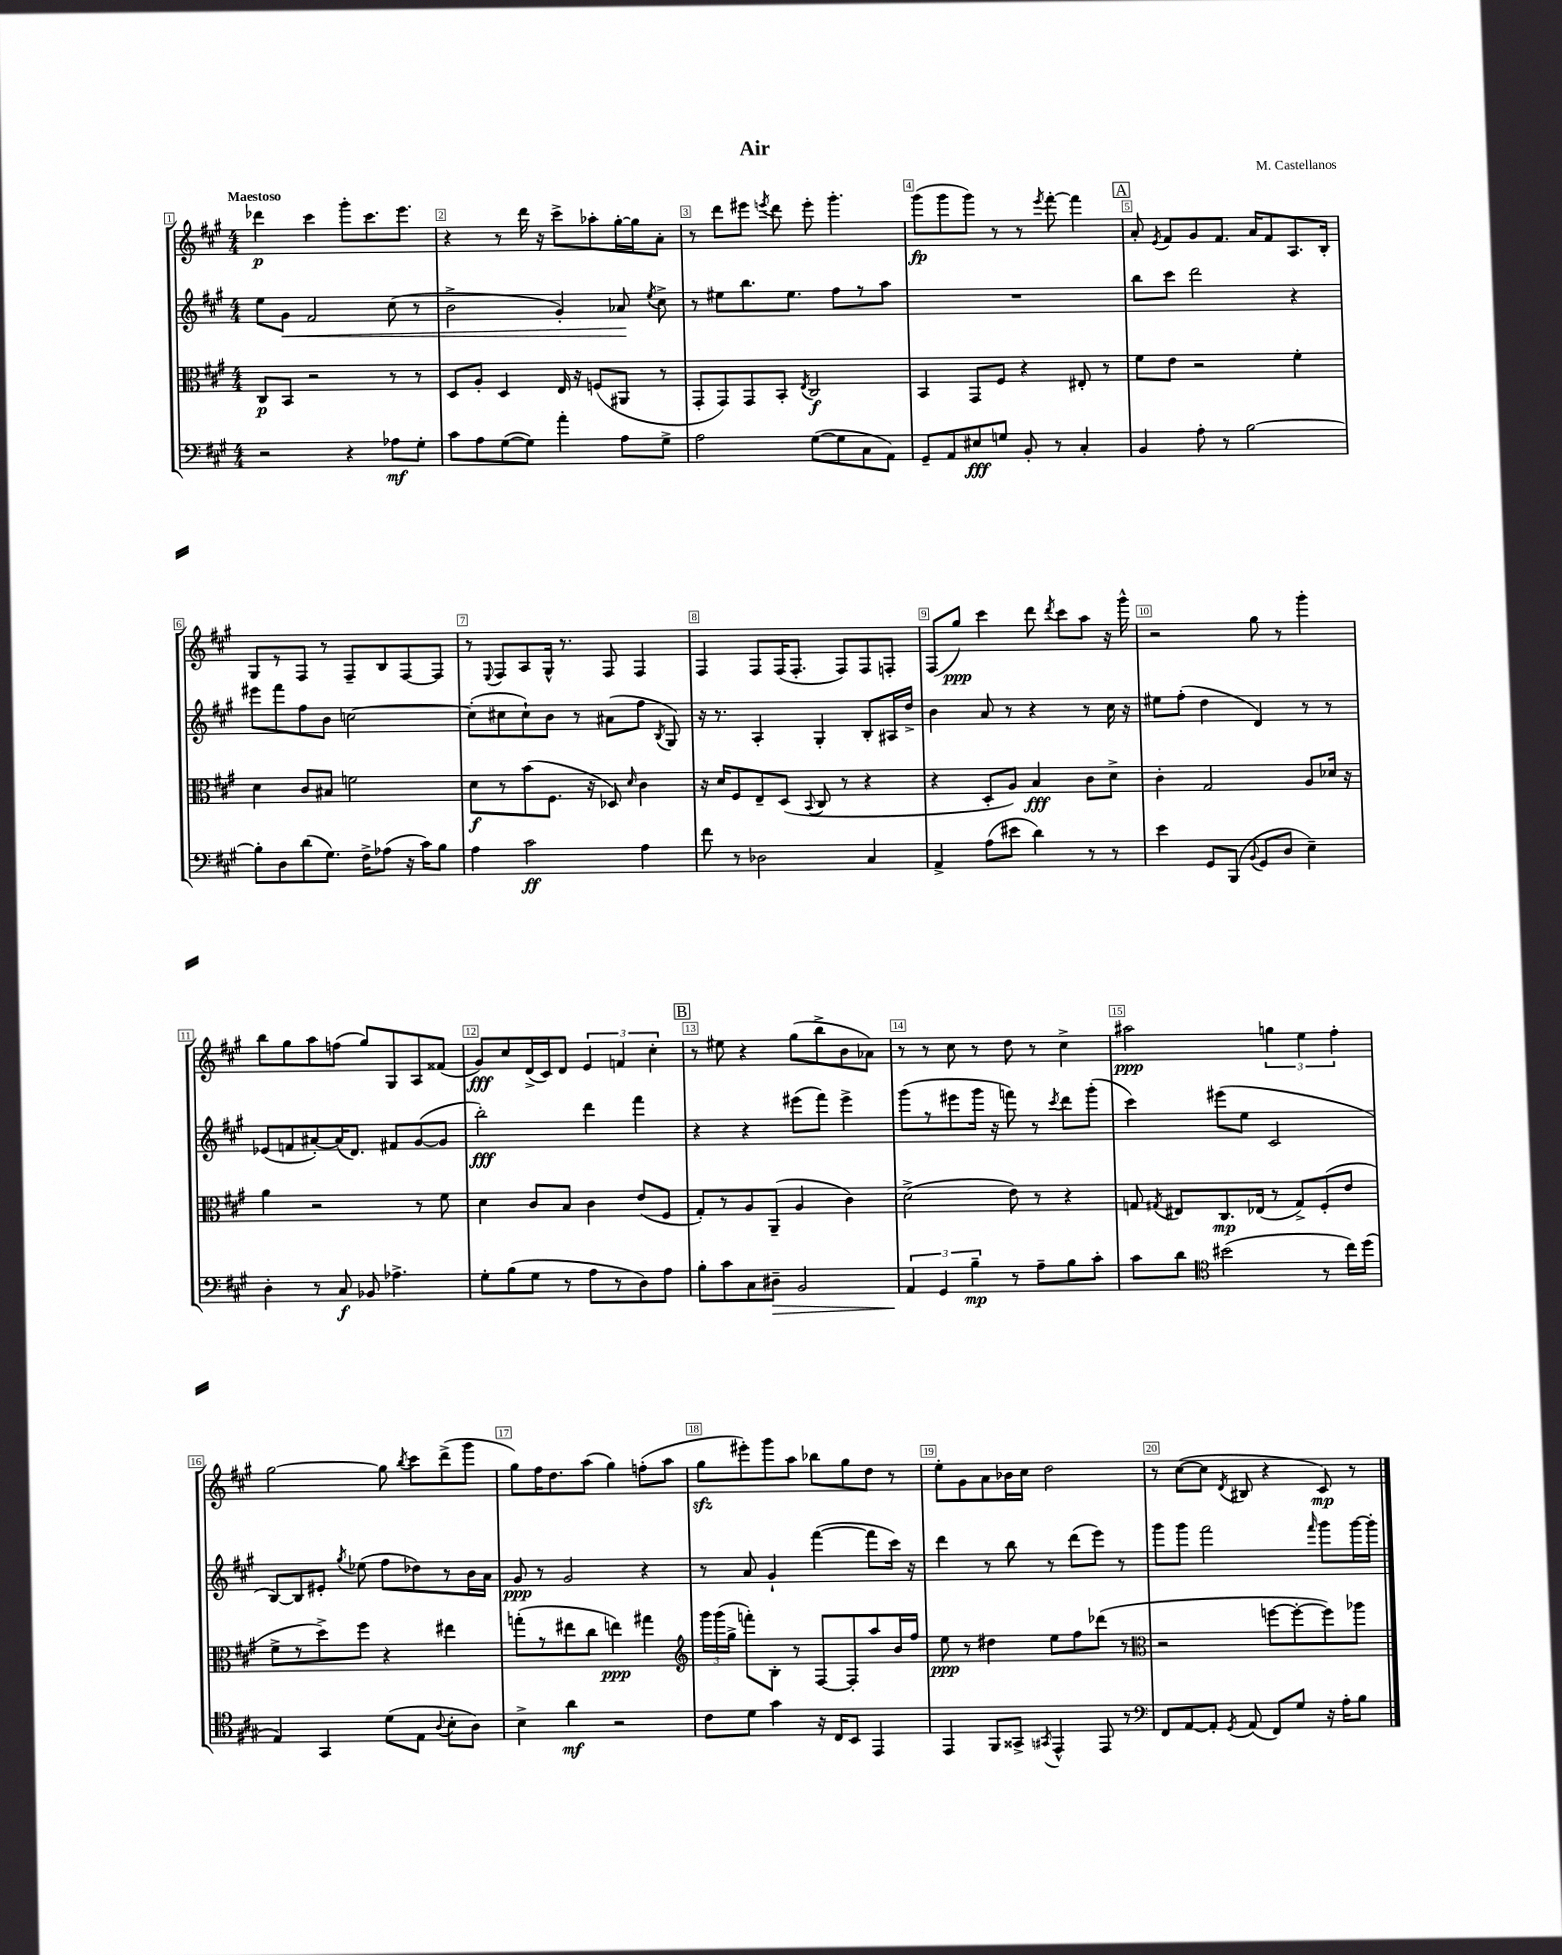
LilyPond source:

\header { title = "Air" composer = "M. Castellanos" }
<<
\new StaffGroup <<
\new Staff = "s0" {
    \clef treble \key a \major \numericTimeSignature \time 4/4 \tempo "Maestoso"
    \autoBeamOff des'''4\p cis'''4 gis'''8[-. cis'''8. e'''8.] |
    r4 r8 d'''16 r16 cis'''8[-> aes''8-. gis''16~-. gis''16 a'8]-. |
    r8 d'''8[ eis'''8] \acciaccatura { e'''8 } d'''8 e'''8-. gis'''4.-. |
    gis'''8[\fp( gis'''8 gis'''8]) r8 r8 \acciaccatura { e'''8 } fis'''8~-. fis'''4 |
    \mark \markup { \box "A" } a'8-. \acciaccatura { e'8 } fis'8[ gis'8 fis'8.] a'16[ fis'8 a8. b16]-. |
    gis8[ r8 fis8] r8 fis8[-- b8 fis8~ fis8] |
    r8 \appoggiatura { e8 } fis8[ a8 gis16]-^ r8. fis8 fis4 |
    fis4 fis8[ fis16( fis8.]-. fis8[) fis8 f8]-. |
    fis8[( gis''8]\ppp) cis'''4 d'''8 \acciaccatura { d'''8 } cis'''8[ a''8] r16 gis'''16-^ |
    r2 gis''8 r8 gis'''4-. |
    b''8[ gis''8 a''8 f''8]( gis''8[) gis8 a8 fisis'8]( |
    gis'8[\fff) cis''8 d'16->( cis'16) d'8] \tuplet 3/2 { e'4 f'4 cis''4-. } |
    \mark \markup { \box "B" } r8 eis''8 r4 gis''8[( b''8-> b'8 aes'8]) |
    r8 r8 cis''8 r8 d''8 r8 cis''4-> |
    ais''2\ppp \tuplet 3/2 { g''4 e''4 fis''4-. } |
    gis''2~ gis''8 \acciaccatura { b''8 } cis'''8[ d'''8->( gis'''8] |
    gis''8[) fis''16 d''8. a''8]( gis''4) f''8[-.( a''8] |
    gis''8[\sfz eis'''8-.) gis'''8 a''8] bes''8[ gis''8 d''8] r8 |
    e''8[-. gis'8 a'8 bes'16 cis''16] d''2 |
    r8 cis''8[~( cis''8] \acciaccatura { d'8 } bis8 r4 cis'8\mp) r8 \bar "|." |
}
\new Staff = "s1" {
    \clef treble \key a \major \numericTimeSignature \time 4/4
    \autoBeamOff e''8[ gis'8]\< fis'2 cis''8( r8 |
    b'2-> gis'4-.) aes'8\! \acciaccatura { e''8 } cis''8-> |
    r8 eis''8[ b''8. eis''8.] fis''8[ r8 a''8] |
    R1 |
    \mark \markup { \box "A" } b''8[ cis'''8] d'''2 r4 |
    eis'''8[ fis'''8 fis''8 b'8] c''2~ |
    c''8[-.( cis''8 cis''8-!) b'8] r8 ais'8[( fis''8] \acciaccatura { b8 } gis8) |
    r16 r8. a4-. gis4-. b8[-. ais16 d''16]-> |
    b'4 a'8 r8 r4 r8 cis''16 r16 |
    eis''8[ fis''8]-.( d''4 d'4) r8 r8 |
    ees'8[( f'8 ais'8~-.) ais'16( d'8.]) fis'8[ gis'8~( gis'8] |
    b''2-.\fff) d'''4 fis'''4 |
    \mark \markup { \box "B" } r4 r4 eis'''8[( fis'''8]) eis'''4-> |
    gis'''8[( r8 eis'''8 gis'''16] r16 f'''8) r8 \acciaccatura { cis'''8 } d'''8[ gis'''8]-.( |
    cis'''4) eis'''8[( e''8] cis'2 |
    b8[~) b8 eis'8]-. \acciaccatura { gis''8 } ees''8( fis''8[ des''8) r8 b'16 a'16] |
    gis'8\ppp r8 gis'2 r4 |
    r8 a'8 gis'4-! fis'''4~( fis'''8[ cis'''16]) r16 |
    d'''4 r8 b''8 r8 d'''8[( e'''8]) r8 |
    gis'''8[ gis'''8] fis'''2 \grace { fis'''16 } gis'''8[ gis'''16~ gis'''16]-. \bar "|." |
}
\new Staff = "s2" {
    \clef alto \key a \major \numericTimeSignature \time 4/4
    \autoBeamOff cis8[\p b,8] r2 r8 r8 |
    d8[ a8]-. d4 e16 r16 f8[( ais,8] r8 |
    gis,8[-. gis,8) gis,8 b,8]-. \acciaccatura { e8 } cis2\f |
    b,4 gis,8[ fis8] r4 eis8-. r8 |
    \mark \markup { \box "A" } fis'8[ e'8] r2 fis'4-. |
    d'4 cis'8[ bis8] f'2 |
    d'8[\f r8 b'8( fis8.] r16 des8) \grace { d'16 } cis'4 |
    r16 d'16[ fis8 e8-- d8]( \appoggiatura { b,8 } cis8 r8 r4 |
    r4 d8[-. a8]) b4\fff cis'8[ d'8]-> |
    cis'4-. gis2 a8[ des'16] r16 |
    a'4 r2 r8 fis'8 |
    d'4 cis'8[ b8] cis'4 e'8[( fis8] |
    \mark \markup { \box "B" } gis8[-.) r8 a8 a,8]--( a4 cis'4) |
    d'2->( e'8) r8 r4 |
    g8 \acciaccatura { gis8 } eis8[ cis8.\mp ees16]( r8 gis8[->) fis8-.( e'8] |
    fis'8[-> r8 d''8->) fis''8] r4 eis''4 |
    g''8[-.( r8 eis''8 cis''8] e''4\ppp) gis''4 |
    \clef treble \tuplet 3/2 { gis'''16[ gis'''16( gis''16]-> } f'''8[-.) b8]-. r8 fis8[~ fis8-. a''8 b'16 fis''16] |
    e''8\ppp r8 dis''4 e''8[ fis''8 des'''8]( r8 |
    \clef alto r2 f''8[~ f''8~-. f''8) aes''8] \bar "|." |
}
\new Staff = "s3" {
    \clef bass \key a \major \numericTimeSignature \time 4/4
    \autoBeamOff r2 r4 aes8[\mf gis8]-. |
    cis'8[ a8 gis8~( gis8]) a'4-. a8[ gis8]-> |
    a2 gis8[~( gis8 cis8 a,8]) |
    gis,8[-- a,8 eis8\fff g8] b,8-. r8 cis4-. |
    \mark \markup { \box "A" } b,4 a8-. r8 b2~ |
    b8[-. d8 d'8( gis8.]) fis16[-> aes8]( r16 cis'16[) b8] |
    a4 cis'2\ff a4 |
    fis'8 r8 des2 cis4 |
    a,4-> a8[( eis'8] d'4) r8 r8 |
    e'4 gis,8[ b,,8]( \appoggiatura { b,8 } gis,8[ d8] e4--) |
    d4-. r8 cis8\f bes,8 aes4.-> |
    gis8[-. b8( gis8] r8 a8[ r8 d8) a8] |
    \mark \markup { \box "B" } b8[-. cis'8 cis8 dis8]--\> b,2 |
    \tuplet 3/2 { a,4\! gis,4 b4--\mp } r8 a8[-- b8 cis'8]-. |
    cis'8[ d'8] \clef tenor bis'2( r8 cis''16[) d''16]( |
    e4) gis,4 d'8[( e8] \appoggiatura { a8 } b8[-. a8]) |
    b4-> a'4\mf r2 |
    cis'8[ d'8] gis'4 r16 cis16[ b,8] e,4 |
    e,4 fis,8[ gisis,8]-> \acciaccatura { gis,8 } e,4-^ e,8 r8 |
    \clef bass fis,8[ a,8~ a,8]-. \acciaccatura { gis,8 } a,8( fis,8[) gis8] r16 a16[-. b8] \bar "|." |
}
>>
>>
\layout { \context { \Score \override BarNumber.break-visibility = ##(#f #t #t) barNumberVisibility = #all-bar-numbers-visible \override BarNumber.stencil = #(make-stencil-boxer 0.1 0.3 ly:text-interface::print) } }
